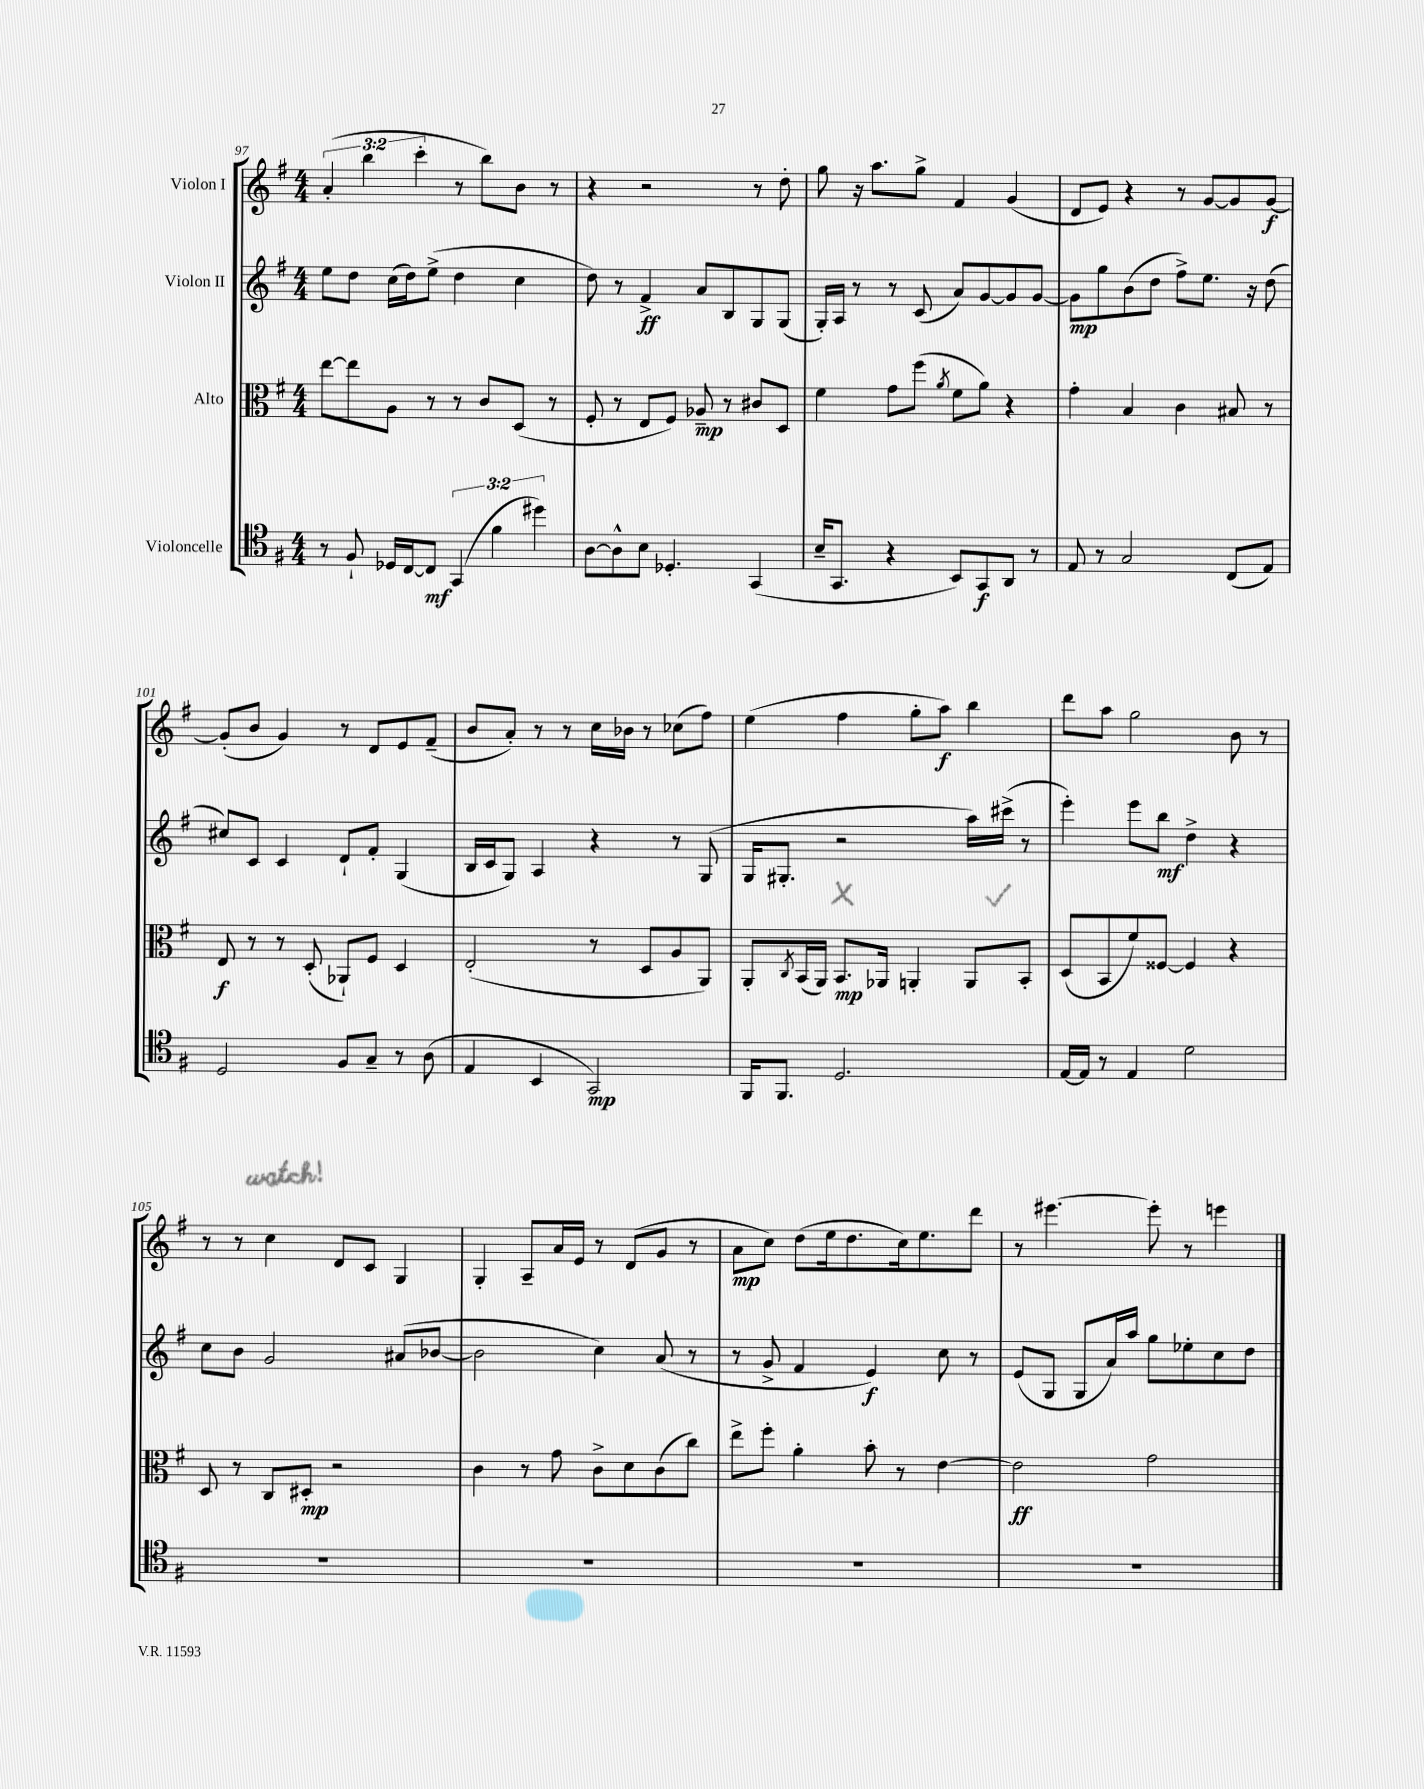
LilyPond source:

<<
\new StaffGroup <<
\new Staff = "s0" \with { instrumentName = "Violon I" } {
    \clef treble \key g \major \numericTimeSignature \time 4/4 \override Staff.TupletNumber.text = #tuplet-number::calc-fraction-text
    \tuplet 3/2 { a'4-.( b''4 c'''4-. } r8 b''8) b'8 r8 |
    r4 r2 r8 d''8-. |
    g''8 r16 a''8. g''8-> fis'4 g'4( |
    d'8 e'8) r4 r8 g'8~ g'8 g'8~\f |
    g'8-.( b'8 g'4) r8 d'8 e'8 fis'8--( |
    b'8 a'8-.) r8 r8 c''16 bes'16 r8 ces''8( fis''8) |
    e''4( fis''4 g''8-. a''8\f) b''4 |
    d'''8 a''8 g''2 b'8 r8 |
    r8 r8 c''4 d'8 c'8 g4 |
    g4-. a8-- a'16 e'16 r8 d'8( g'8 r8 |
    a'8\mp c''8) d''8( e''16 d''8. c''16) e''8. d'''8 |
    r8 eis'''4.~ eis'''8-. r8 e'''4 \bar "|." |
}
\new Staff = "s1" \with { instrumentName = "Violon II" } {
    \clef treble \key g \major \numericTimeSignature \time 4/4
    e''8 d''8 c''16( d''16) e''8->( d''4 c''4 |
    d''8) r8 fis'4->\ff a'8 b8 g8 g8( |
    g16-.) a16 r8 r8 c'8( a'8) g'8~ g'8 g'8~ |
    g'8\mp g''8 b'8( d''8 fis''8->) e''8. r16 d''8( |
    cis''8) c'8 c'4 d'8-! fis'8-. g4( |
    b16 c'16 g8) a4 r4 r8 g8( |
    g16 gis8.-. r2 a''16) cis'''16->( r8 |
    e'''4-.) e'''8 b''8\mf d''4-> r4 |
    c''8 b'8 g'2 ais'8( bes'8~ |
    bes'2 c''4) a'8( r8 |
    r8 g'8-> fis'4 e'4\f) c''8 r8 |
    e'8( g8 g8 a'16) a''16 g''8 ees''8-. c''8 d''8 \bar "|." |
}
\new Staff = "s2" \with { instrumentName = "Alto" } {
    \clef alto \key g \major \numericTimeSignature \time 4/4
    e''8~ e''8 a8 r8 r8 c'8 d8( r8 |
    fis8-. r8 e8 fis8) aes8--\mp r8 cis'8 d8 |
    fis'4 g'8 fis''8( \acciaccatura { a'8 } fis'8 a'8) r4 |
    g'4-. b4 c'4 bis8 r8 |
    e8\f r8 r8 d8-.( aes,8-!) fis8 d4 |
    e2-.( r8 d8 a8 a,8) |
    a,8-. \acciaccatura { c8 } b,16( a,16) b,8.\mp aes,16 a,4-. a,8 b,8-. |
    d8( b,8 fis'8) fisis8~ fisis4 r4 |
    d8 r8 c8 dis8-.\mp r2 |
    c'4 r8 g'8 c'8-> d'8 c'8( c''8) |
    e''8-> fis''8-. a'4-. b'8-. r8 e'4~ |
    e'2\ff g'2 \bar "|." |
}
\new Staff = "s3" \with { instrumentName = "Violoncelle" } {
    \clef tenor \key g \major \numericTimeSignature \time 4/4 \override Staff.TupletNumber.text = #tuplet-number::calc-fraction-text
    r8 fis8-! des16 c16~ c8\mf \tuplet 3/2 { g,4( fis'4 dis''4) } |
    a8~ a8-^ b8 des4.-. g,4( |
    b16-- g,8. r4 b,8) g,8\f a,8 r8 |
    e8 r8 g2 c8( e8) |
    d2 fis8 g8-- r8 a8( |
    e4 b,4 g,2\mp) |
    fis,16 fis,8. d2. |
    e16~ e16 r8 e4 d'2 |
    R1 |
    R1 |
    R1 |
    R1 \bar "|." |
}
>>
>>
\layout { \context { \Score currentBarNumber = #97 } }
